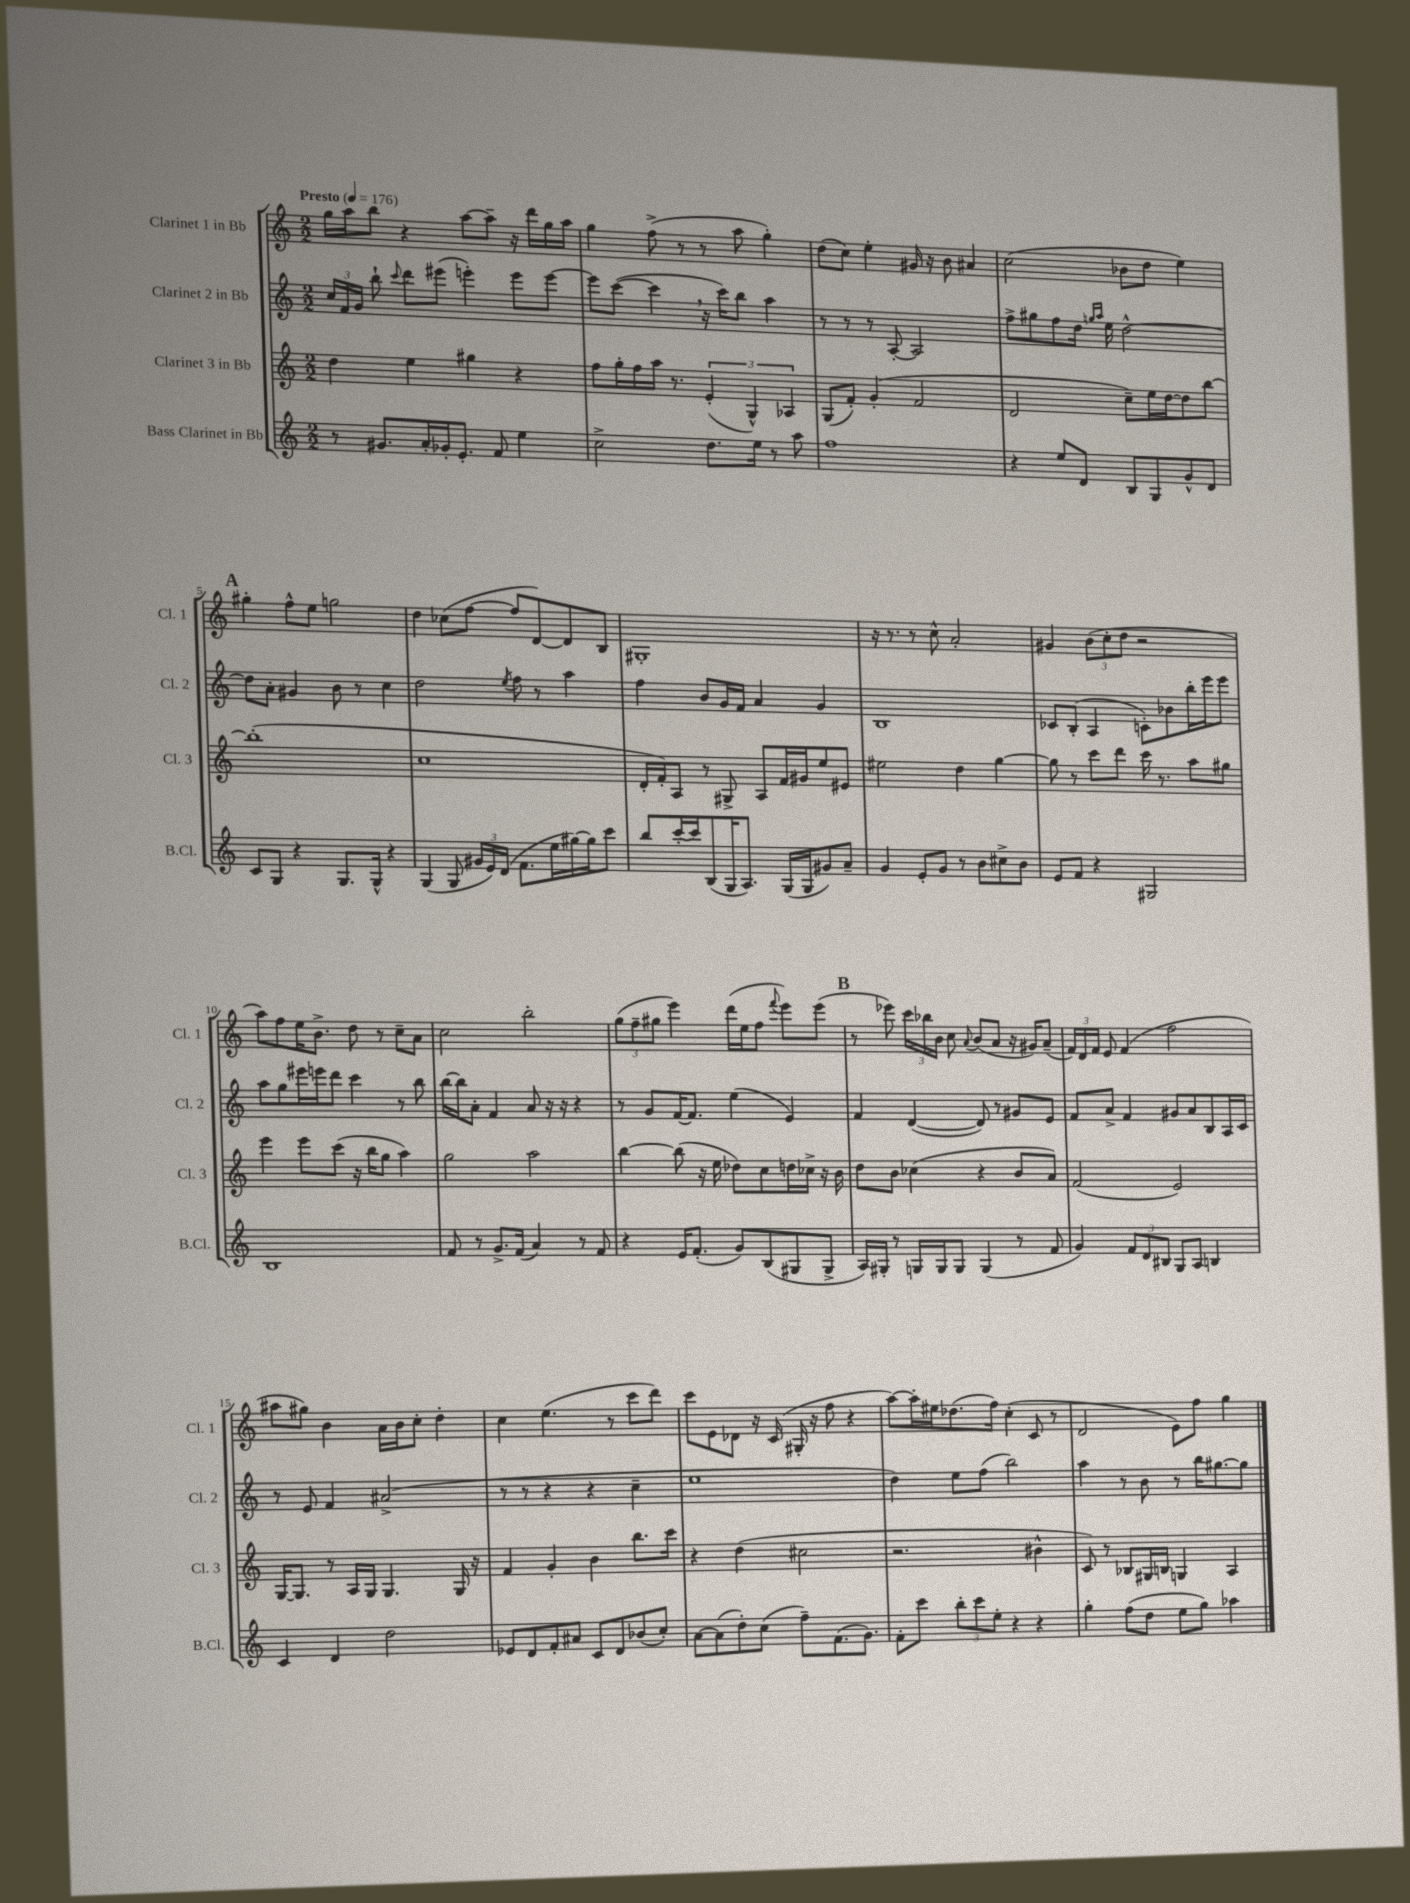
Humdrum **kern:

**kern	**kern	**kern	**kern
*staff4	*staff3	*staff2	*staff1
*clefG2	*clefG2	*clefG2	*clefG2
*k[]	*k[]	*k[]	*k[]
*M2/2	*M2/2	*M2/2	*M2/2
*MM176	*MM176	*MM176	*MM176
8r	4dd\	24cc/LL	16gg\LL
.	.	24f/	.
.	.	.	16aa\J
.	.	24g/JJ	.
8.g#/L	.	8bb`\	8bb\J
.	.	8qqccc/	.
.	4ee\	8ddd\L	4r
16a'/L	.	.	.
16g-'/J	.	(8eee#\J	.
8.e'/J	.	.	.
.	4gg#\	4eee'\)	[8aa\L
8f/	.	.	8aa~\]J
4ee\	4r	8eee\L	16r
.	.	.	16ddd\LL
.	.	[8eee\J	16gg\
.	.	.	16aa\JJ
=	=	=	=
2cc^\	8ff\L	8eee\]L	4gg\
.	16gg'\L	([8ccc\J	.
.	16ff\	.	.
.	16aa\JJ	4ccc\]	(8ff^\
.	8.r	.	.
.	.	.	8r
8.dd\L	(6e'/	16r	8r
.	.	16ccc\LK)	.
.	.	8bb\J	8aa\
.	6G^^/)	.	.
16ee\Jk	.	.	.
8r	.	4aa\	4gg'\)
.	6A-/	.	.
8aa\	.	.	.
=	=	=	=
1ff	(8G/L	8r	(8dd\L
.	8f'/J)	8r	8cc\J)
.	(4g'/	8r	4ee'\
.	.	[8A'/	.
.	2f/	2A/]	16g#/
.	.	.	16r
.	.	.	8b\
.	.	.	4a#/
=	=	=	=
4r	2d/	8ff^\L	(2cc\
.	.	8gg#\	.
8ee/L	.	8ff\	.
8d/J	.	16dd\Jk	.
.	.	16qqgg/LL	.
.	.	16qqaa/JJ	.
.	.	16ee\	.
8B/L	8cc~\L)	[2dd^^\	8b-\L
8G/	16ee\L	.	8dd\J
.	[16dd\J	.	.
8g^^/	8dd\]	.	4ee\)
8d/J	[8bb\J	.	.
=	=	=	=
8c/L	(1bb']	8dd\]L	4gg#'\
8G/J	.	8a'\J	.
4r	.	4g#/	8ff^^\L
.	.	.	8ee\J
8.G/L	.	8b\	2gg\
.	.	8r	.
16G^^/Jk	.	.	.
4r	.	4cc\	.
=	=	=	=
(4G/	1cc	2dd\	4dd\
8G/	.	.	(8cc-\L
24g#/LL	.	.	[8ff\J
24e/)	.	.	.
(24d/JJ	.	.	.
.	.	8qee/	.
8.f\L	.	8ff\	8ff/]L
.	.	8r	[8d/)
16ee\L	.	.	.
[16gg#\)	.	4aa\	8d/]
16gg#\]J	.	.	.
8ccc\J	.	.	8B/J
=	=	=	=
8bb/L	16d'/LL	4ff\	1G#'
.	16f'/J)	.	.
[16ccc'/L	8A/J	.	.
16ccc/]J	.	.	.
(8B/	8r	8b/L	.
16G/K	8G#^/	16g/L	.
8.A/J)	.	16f/JJ	.
.	8A/L	4a/	.
(16G/LL	16f/L	.	.
16G/J	16g#/J	.	.
8g#/)	8ee/	4g/	.
8a~/J	8e#/J	.	.
=	=	=	=
4g/	2ee#\	1B	16r
.	.	.	8.r
8e'/L	.	.	8r
8g/J	.	.	8cc^^\
8r	4dd\	.	2a'/
8b\L	.	.	.
8cc#^\	[4gg\	.	.
8b\J	.	.	.
=	=	=	=
8e/L	8gg\]	8c-/L	4g#/
8f/J	8r	(8B'/J	.
4r	8ccc\L	4A/	(12b\L
.	.	.	12cc'\
.	8ddd\J	.	.
.	.	.	12dd\J
2G#/	16ccc\	8c'\L)	2r
.	8.r	.	.
.	.	8b-\	.
.	8aa\L	16bb'\L	.
.	.	16eee\J	.
.	8gg#\J	8eee\J	.
=	=	=	=
1B	4eee\	8aa\L	8aa\L)
.	.	8gg\	8ff\
.	8eee\L	16eee#\L	16ee\K
.	.	16eee\J	8.b^\J
.	(8ccc\J	8ddd\J	.
.	16r	4ccc\	8dd\
.	16bb\LK	.	.
.	8gg\J	.	8r
.	4aa\)	8r	8cc~\L
.	.	8bb\	8a\J
=	=	=	=
8f/	2gg\	[16bb\LL	2cc\
.	.	16bb\]J	.
8r	.	8a'\J	.
8.g^/L	.	4f/	.
(16f/Jk	.	.	.
4a/)	2aa\	8a/	2bb'\
.	.	16r	.
.	.	16r	.
8r	.	4r	.
8f/	.	.	.
=	=	=	=
4r	[4bb\	8r	(12gg\L
.	.	.	12ff~\
.	.	8g/L	.
.	.	.	12gg#\J
16e/LK	(8bb\]	[16f/K	4eee\)
(8.f'/J	.	8.f/]J	.
.	16r	.	.
.	16ee\	.	.
8g/L)	8dd-\L)	(4ee\	(16ddd\LL
.	.	.	16ee\J
(8B/	8cc\	.	8ff\J
.	.	.	8qqfff/
8G#/	16dd\L	4e/)	8eee\L)
.	16cc-^\JJ	.	.
8G#^/J	16r	.	(8eee\J
.	16b\	.	.
=	=	=	=
16A/LL)	8dd\L	4f/	8r
16G#'/JJ	.	.	.
8r	8b\J	.	8eee-\)
16G/LL	(4cc-\	([4d/	24ccc\LL
.	.	.	24bb-\
16G/J	.	.	.
.	.	.	24b\JJ
8G/J	.	.	8cc\
.	.	.	8qqa/
(4G/	4r	8d/])	(8b/L
.	.	8r	8a/J
8r	8b/L	8g#/L	16r
.	.	.	16g#/LK)
8f/	8a/J)	8e/J	(8a~/J
=	=	=	=
4g/)	(2f/	8f/L	24f/LL)
.	.	.	24d/
.	.	.	24f/JJ
.	.	8a^/J	8e/
12f/L	.	4f/	(4f/
12d/	.	.	.
12B#/J	.	.	.
8G/L	2e/)	8g#/L	2ff\
8A/J	.	8a/	.
4B/	.	8B/	.
.	.	16A/L	.
.	.	16c/JJ	.
=	=	=	=
4c/	[16G/LK	8r	8aa#\L
.	8.G/]J	.	.
.	.	8e/	8gg#\J)
4d/	8r	4f/	4b\
.	16A/LL	.	.
.	16G/JJ	.	.
2dd\	4.G/	(2a#^/	16a\LL
.	.	.	16b\J
.	.	.	8cc'\J
.	.	.	4dd'\
.	16G/	.	.
.	16r	.	.
=	=	=	=
8e-/L	4f/	8r	4cc\
8d/	.	8r	.
8f'/	4g'/	4r	(4.ee\
8a#/J	.	.	.
8c/L	4b\	4r	.
8d/	.	.	8r
(8b-/	8.bb\L	4cc~\	8ccc\L
8cc'/J)	.	.	8ddd\J)
.	16ccc\Jk	.	.
=	=	=	=
[8a\L	4r	1ee	8ccc\L
(8a\]	.	.	8e\
8dd'\)	(4dd\	.	8d-\J
(8cc\J	.	.	16r
.	.	.	(16c/
8ff~\L)	2cc#\	.	16G#'/
.	.	.	16r
(8.f\	.	.	8ff\
.	.	.	4r
8.g\J)	.	.	.
=	=	=	=
8f'\L	2.r	4dd\)	[8aa\L)
8ccc\J	.	.	16aa'\]L
.	.	.	16ee#\J
12bb'\L	.	8ee\L	(8.dd-\
12ccc\	.	.	.
.	.	(8ff\J	.
12ee'\J	.	.	.
.	.	.	16ff\Jk)
4r	.	2bb\)	(4cc'\
4r	4b#^^\	.	8c/
.	.	.	8r
=	=	=	=
4gg'\	8c/)	4aa\	2d/
.	8r	.	.
(8ff\L	8B-/L	8r	.
8dd\J	16G#/L	8b\	.
.	16B/JJ	.	.
8ee\L	4G/	8r	8e\L)
8gg\J)	.	16bb\LK	8ff\J
.	.	[8.gg#\	.
4aa-\	4A/	.	4gg\
.	.	8gg#\]J	.
==	==	==	==
*-	*-	*-	*-
